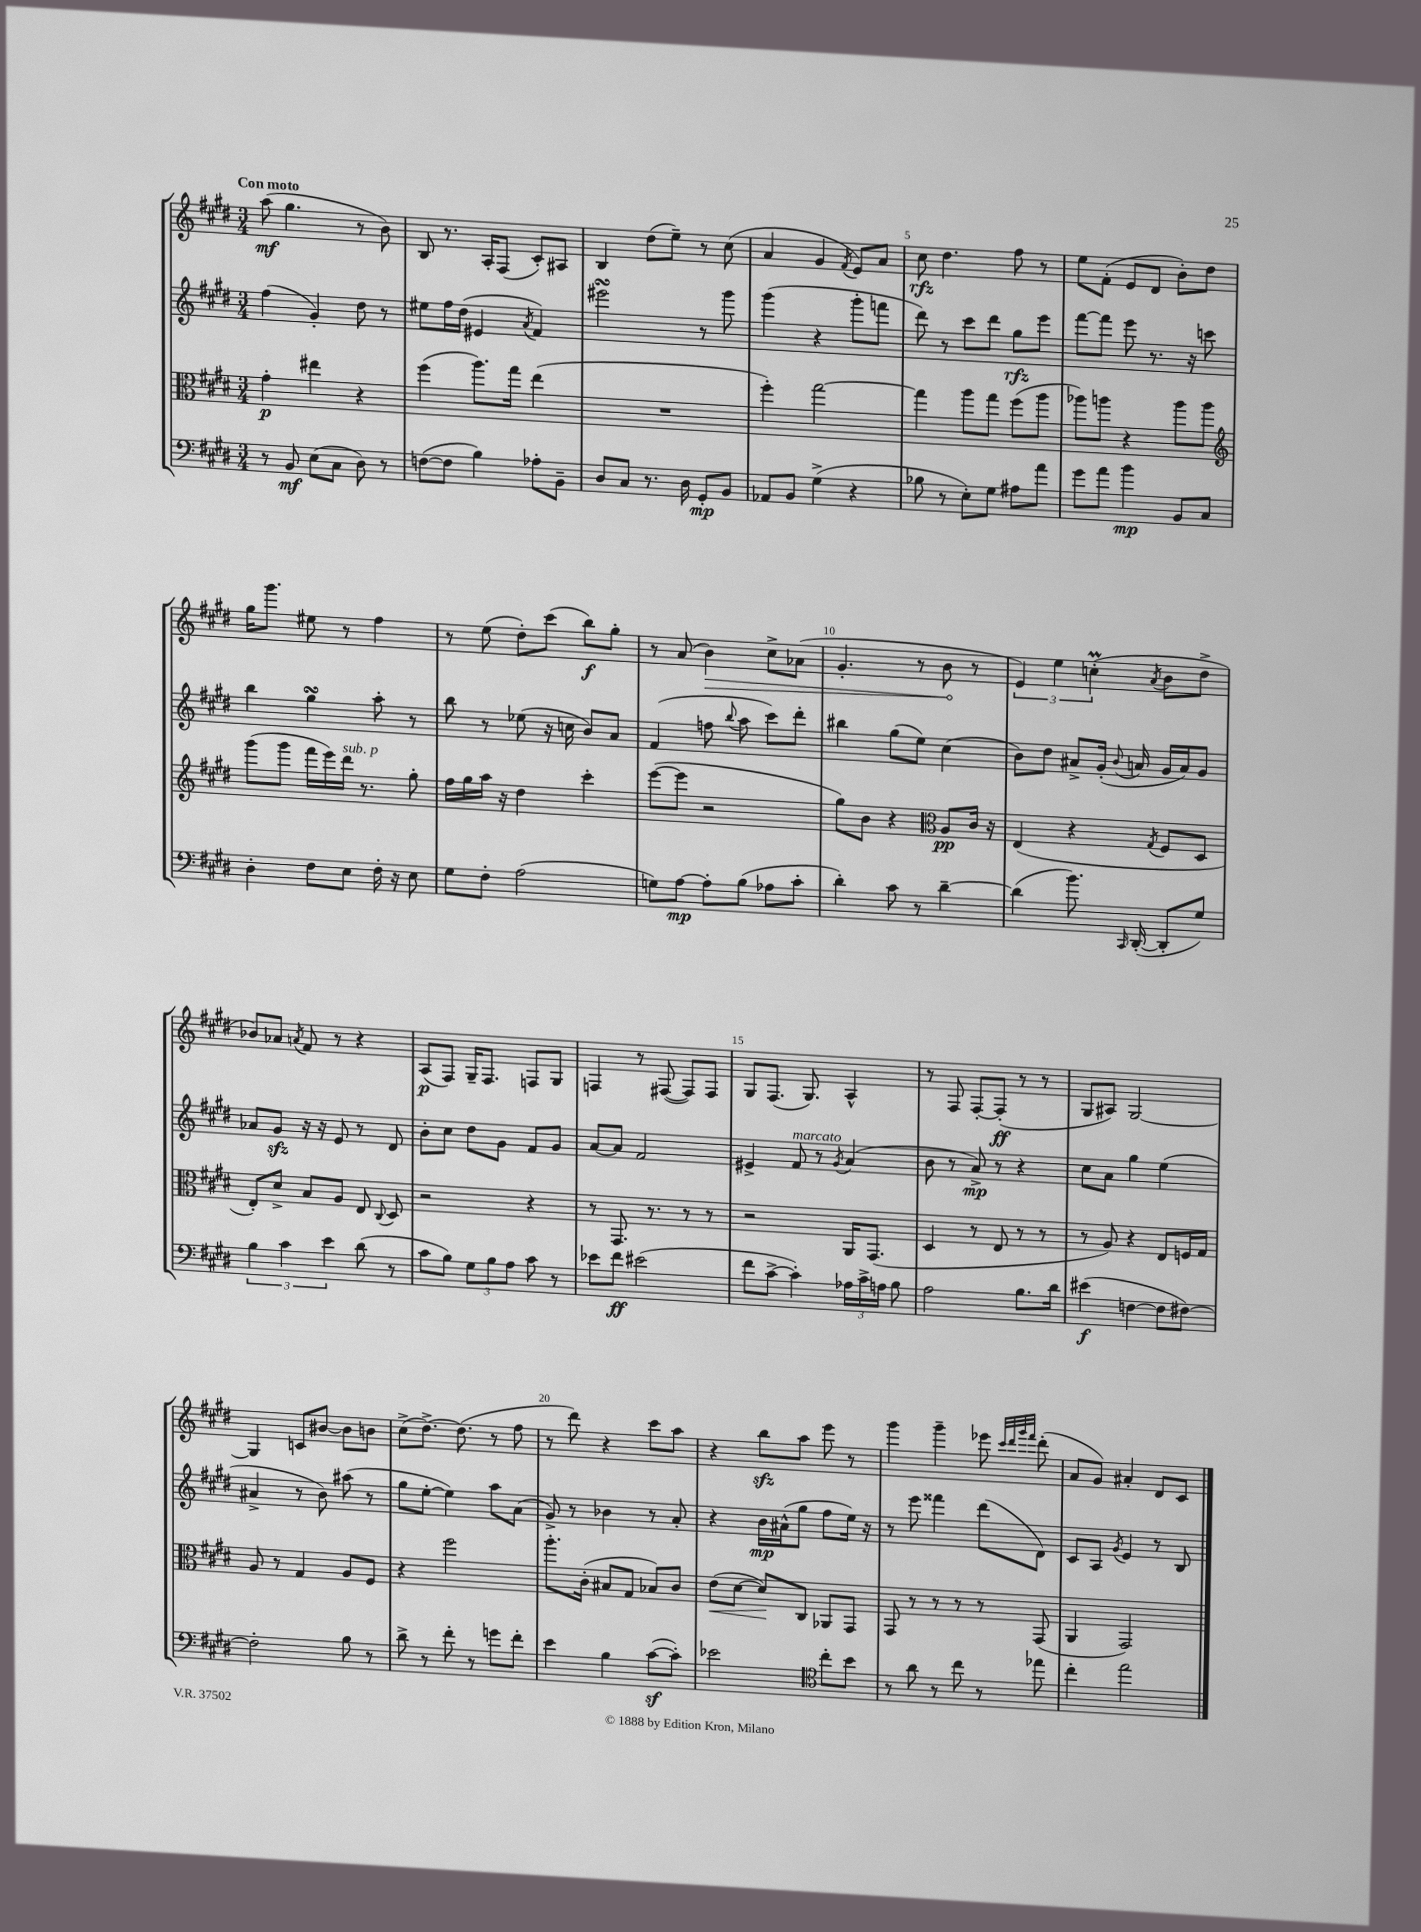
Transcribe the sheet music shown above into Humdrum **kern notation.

**kern	**kern	**kern	**kern
*staff4	*staff3	*staff2	*staff1
*clefF4	*clefC3	*clefG2	*clefG2
*k[f#c#g#d#]	*k[f#c#g#d#]	*k[f#c#g#d#]	*k[f#c#g#d#]
*M3/4	*M3/4	*M3/4	*M3/4
8r	4g#'	(4ff#	(8aa
8BB	.	.	4.gg#
(8E	4ee#	4g#')	.
8C#	.	.	.
8D#)	4r	8dd#	8r
8r	.	8r	8b)
=	=	=	=
([8F	(4ff#	8ee#	8B
8F]	.	16ff#	8.r
.	.	(16dd#	.
4B)	8.aa)	4e#	.
.	.	.	16A'
.	.	.	(8F#
.	16gg#	.	.
.	.	8qa	.
8A-'	(4ee	4f#)	8c#')
8BB~	.	.	8A#
=	=	=	=
8D#	2.r	2eee#	4B
8C#	.	.	.
8.r	.	.	(8dd#
.	.	.	8ee~)
16D#	.	.	.
8GG#'	.	8r	8r
8BB	.	8ggg#	(8cc#
=	=	=	=
8AA-	4ff#')	(4ggg#	4a
8BB	.	.	.
(4G#^	[2gg#	4r	4g#
.	.	.	8qf#
4r	.	8ggg#'	8e)
.	.	8fff	8a
=	=	=	=
8B-	4gg#]	8ddd#)	8cc#
8r	.	8r	4.dd#
8E')	8aa	8ccc#	.
8G#	8gg#	8ddd#	.
8A#	(8ff#	8gg#	8ff#
8a	8aa	8eee	8r
=	=	=	=
8g#	8aa-)	[8fff#	8ee
8a	8aa	8fff#]	(8f#'
4b	4r	8eee	8e
.	.	8.r	8d#
8BB	8aa	.	8b')
.	.	16r	.
8C#	8aa	8ccc	8dd#
=	=	=	=
*	*clefG2	*	*
4D#'	(8ggg#	4bb	16gg#
.	.	.	8.ggg#
.	8ggg#	.	.
8F#	16fff#	4gg#	8ee#
.	16eee)	.	.
8E	16ddd#	.	8r
.	8.r	.	.
16F#'	.	8aa'	4ff#
16r	.	.	.
8E	8gg#'	8r	.
=	=	=	=
8G#	16ff#	8bb	8r
.	16gg#	.	.
8F#'	16aa	8r	(8ee
.	16r	.	.
(2A	4dd#	(8ee-	8dd#')
.	.	16r	(8ccc#
.	.	16cc	.
.	4ccc#'	8b)	8bb)
.	.	8a	8gg#'
=	=	=	=
8G)	([8eee	(4f#	8r
[8A	8eee]	.	(8a
8A']	2r	8ff	4b)
.	.	8qqbb	.
(8B	.	8aa	.
8A-	.	8ccc#)	8cc#^
8c#'	.	8ddd#'	(8a-
=	=	=	=
4d#')	8gg#)	4bb#	4.g#'
.	8b	.	.
8c#	4r	(8gg#	.
8r	.	8ee)	8r
*	*clefC3	*	*
[4d#~	8A	(4cc#	8b
.	16c#	.	8r
.	16r	.	.
=	=	=	=
(4d#]	(4E	8b)	6e)
.	.	8dd#	.
.	.	.	6ee
8.b)	4r	8a#^	.
.	.	.	(6cc'
.	.	(16g#'	.
16qqCC#	.	8qqb	.
([16DD#'	.	16a	.
.	8qG#	.	8qa
8DD#']	8F#	16g#	8b
.	.	16a)	.
8G#)	8D#	8g#	8dd#^
=	=	=	=
6B	8E')	8a-	8b-)
.	8d#^	8g#	8a-
6c#	.	.	.
.	.	.	8qa
.	8B	16r	8f#
.	.	16r	.
6e	.	.	.
.	8A	8e	8r
(8d#	8E	8r	4r
.	8qqC#	.	.
8r	8D#	8d#	.
=	=	=	=
8c#	2r	8b'	(8A
8B)	.	8cc#	8F#)
12G#	.	8dd#	16G#~
.	.	.	8.F#
12B	.	.	.
.	.	8g#	.
12A	.	.	.
8c#	4r	8f#	8F
8r	.	8g#	8G#
=	=	=	=
8e-	8r	[8a	4F
8f#	8.GG#	8a]	.
(2e#	.	2f#	8r
.	8.r	.	.
.	.	.	([8F#
.	8r	.	8F#])
.	8r	.	8F#
=	=	=	=
8f#	2r	4e#^	8G#
[8c#^	.	.	(8.F#
4c#'])	.	8f#	.
.	.	.	8.G#)
.	.	8r	.
.	.	8qg#	.
24A-	16AA	(4a	4A^^
24c#^	.	.	.
.	(8.GG#	.	.
24A	.	.	.
8B	.	.	.
=	=	=	=
2A	4D#	8b	8r
.	.	8r	8F#
.	8r	8a^)	[8F#'
.	8E	8r	(8F#']
8.B	8r	4r	8r
.	8r	.	8r
16d#	.	.	.
=	=	=	=
(4e#	8r	8cc#	8G#
.	8A)	8a	8A#)
[4F	4r	4gg#	[2G#
8F]	8E	(4ee	.
[8F#)	16F	.	.
.	16G#	.	.
=	=	=	=
2F#']	8A	4a#^	4G#]
.	8r	.	.
.	4G#	8r	8c
.	.	8b)	[8b#
8B	8A	(8aa#	8b#]
8r	8F#	8r	8b
=	=	=	=
8d#^	4r	8gg#	(8cc#^
8r	.	[8ee'	[8.dd#^)
8f#'	2ff#	4ee])	.
.	.	.	(8.dd#]
8r	.	.	.
8g	.	8aa	8r
8f#'	.	(8a	8ff#
=	=	=	=
4e	8.aa'	8g#^)	8r
.	.	8r	8ddd#)
.	(16c#'	.	.
4B	8B#	4b-	4r
.	8G#	.	.
([8c#	8B-)	8r	8ccc#
8c#'])	8c#	8a'	8aa
=	=	=	=
2e-	(8e	4r	4r
.	[8d#	.	.
.	8d#])	16b	8bb
.	.	(16a#^^	.
.	8C#	8gg#	8aa
*clefC4	*	*	*
8cc#'	8AA-	8ff#	8eee
8b	8GG#	16ee)	8r
.	.	16r	.
=	=	=	=
8r	8GG#	8r	4ggg#
8a	8r	8eee	.
8r	8r	4fff##	4ggg#~
8cc#	8r	.	.
8r	8r	(8ddd#	8eee-
.	.	.	32qqccc#
.	.	.	32qqddd#
.	.	.	32qqggg#
.	.	.	32qqfff#
8ee-	(8GG#	8d#)	(8ddd#'
=	=	=	=
4cc#'	4AA	8c#	8a
.	.	8A	8g#)
.	.	8qg#	.
2ee	2GG#)	4e	4a#'
.	.	8r	8d#
.	.	8B	8c#
==	==	==	==
*-	*-	*-	*-
